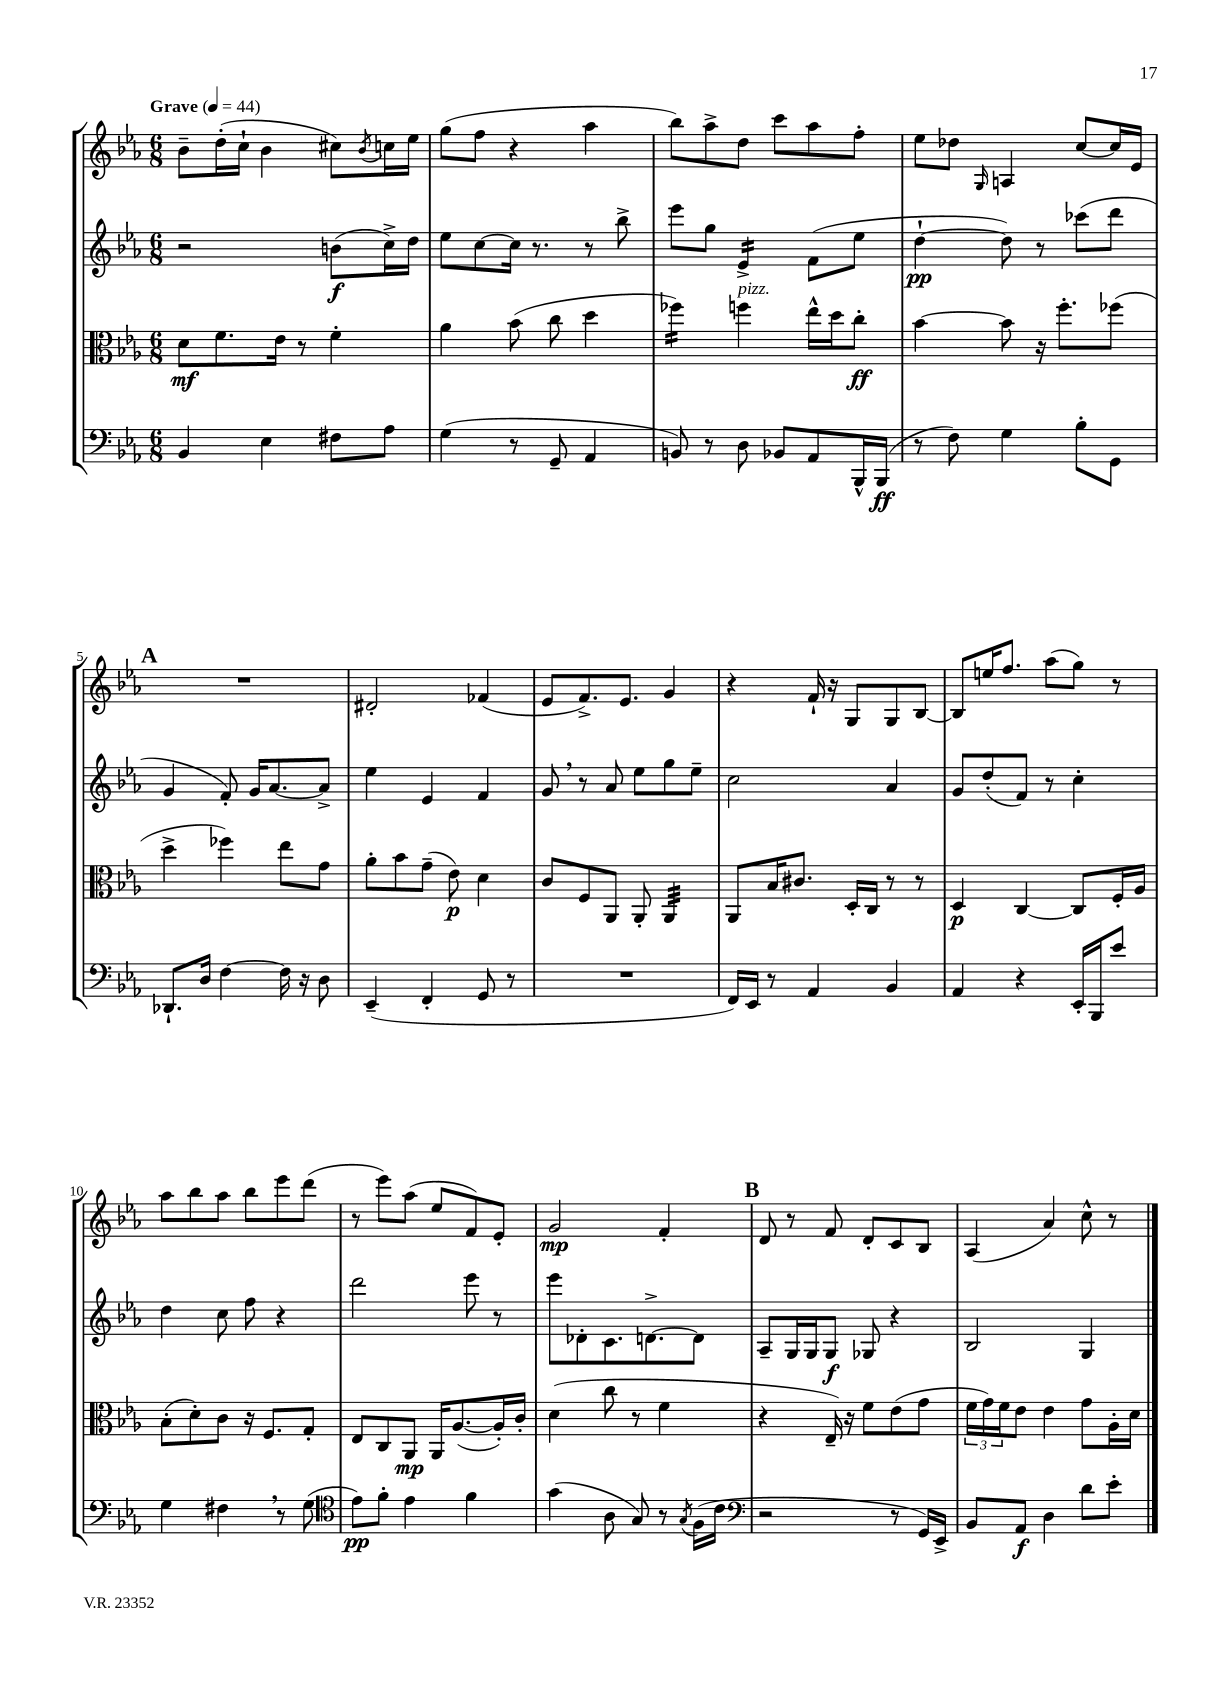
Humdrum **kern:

**kern	**kern	**kern	**kern
*staff4	*staff3	*staff2	*staff1
*clefF4	*clefC3	*clefG2	*clefG2
*k[b-e-a-]	*k[b-e-a-]	*k[b-e-a-]	*k[b-e-a-]
*M6/8	*M6/8	*M6/8	*M6/8
*MM44	*MM44	*MM44	*MM44
4BB-	8d	2r	8b-~
.	8.f	.	(16dd'
.	.	.	16cc`
4E-	.	.	4b-
.	16e-	.	.
.	8r	.	.
8F#	4f'	(8b	8cc#)
.	.	.	8qb-
8A-	.	16cc^)	16cc
.	.	16dd	16ee-
=	=	=	=
(4G	4a-	8ee-	(8gg
.	.	[8cc	8ff
8r	(8b-	16cc]	4r
.	.	8.r	.
8GG~	8cc	.	.
4AA-	4dd	8r	4aa-
.	.	8bb-^	.
=	=	=	=
8BB)	4ff-)	8eee-	8bb-)
8r	.	8gg	8aa-^
8D	4ff	4e-^	8dd
8BB-	.	.	8ccc
8AA-	16ee-^^	(8f	8aa-
.	16dd	.	.
16BBB-^^	8cc'	8ee-	8ff'
(16BBB-	.	.	.
=	=	=	=
8r	[4b-	[4dd`	8ee-
8F)	.	.	8dd-
.	.	.	16qqG
4G	8b-]	8dd])	4A
.	16r	8r	.
.	8.ff'	.	.
8B-'	.	(8ccc-	[8cc
8GG	(8ff-	8ddd	16cc]
.	.	.	16e-
=	=	=	=
8.DD-`	4dd^	4g	2.r
16D	.	.	.
[4F	4ff-)	8f')	.
.	.	16g	.
.	.	[8.a-	.
16F]	8ee-	.	.
16r	.	.	.
8D	8g	8a-^]	.
=	=	=	=
(4EE-~	8a-'	4ee-	2d#'
.	8b-	.	.
4FF'	(8g~	4e-	.
.	8e-)	.	.
8GG	4d	4f	(4f-
8r	.	.	.
=	=	=	=
2.r	8c	8g	8e-
.	8F	8r	8.f^)
.	8AA-	8a-	.
.	.	.	8.e-
.	8AA-'	8ee-	.
.	4AA-	8gg	4g
.	.	8ee-~	.
=	=	=	=
16FF)	8AA-	2cc	4r
16EE-	.	.	.
8r	16B-	.	.
.	8.c#	.	.
4AA-	.	.	16f`
.	.	.	16r
.	16D'	.	8G
.	16C	.	.
4BB-	8r	4a-	8G
.	8r	.	[8B-
=	=	=	=
4AA-	4D	8g	8B-]
.	.	(8dd'	16ee
.	.	.	8.ff
4r	[4C	8f)	.
.	.	8r	(8aa-
16EE-'	8C]	4cc'	8gg)
16BBB-	.	.	.
8e-	16F'	.	8r
.	16A-	.	.
=	=	=	=
4G	(8B-'	4dd	8aa-
.	8d')	.	8bb-
4F#	8c	8cc	8aa-
.	16r	8ff	8bb-
.	8.F	.	.
8r	.	4r	8eee-
(8G	8G'	.	(8ddd
=	=	=	=
*clefC4	*	*	*
8e-)	8E-	2ddd	8r
8f'	8C	.	8eee-)
4e-	8AA-	.	(8aa-
.	16AA-	.	8ee-
.	([8.A-	.	.
4f	.	8eee-	8f)
.	16A-'])	8r	8e-'
.	16c'	.	.
=	=	=	=
(4g	(4d	8eee-	2g
.	.	8d-'	.
8A-	8cc	8.c	.
8G)	8r	.	.
.	.	[8.d^	.
8r	4f	.	4f'
8qG	.	.	.
(16F	.	8d]	.
16c	.	.	.
=	=	=	=
*clefF4	*	*	*
2r	4r	8A-~	8d
.	.	16G	8r
.	.	16G	.
.	16E-~)	8G	8f
.	16r	.	.
.	8f	8G-	8d'
8r	(8e-	4r	8c
16GG)	8g	.	8B-
16EE-^	.	.	.
=	=	=	=
8BB-	24f	2B-	(4A-
.	24g)	.	.
.	24f	.	.
8AA-	8e-	.	.
4D	4e-	.	4a-)
8d	8g	4G	8cc^^
8e-'	16A-'	.	8r
.	16d	.	.
==	==	==	==
*-	*-	*-	*-
